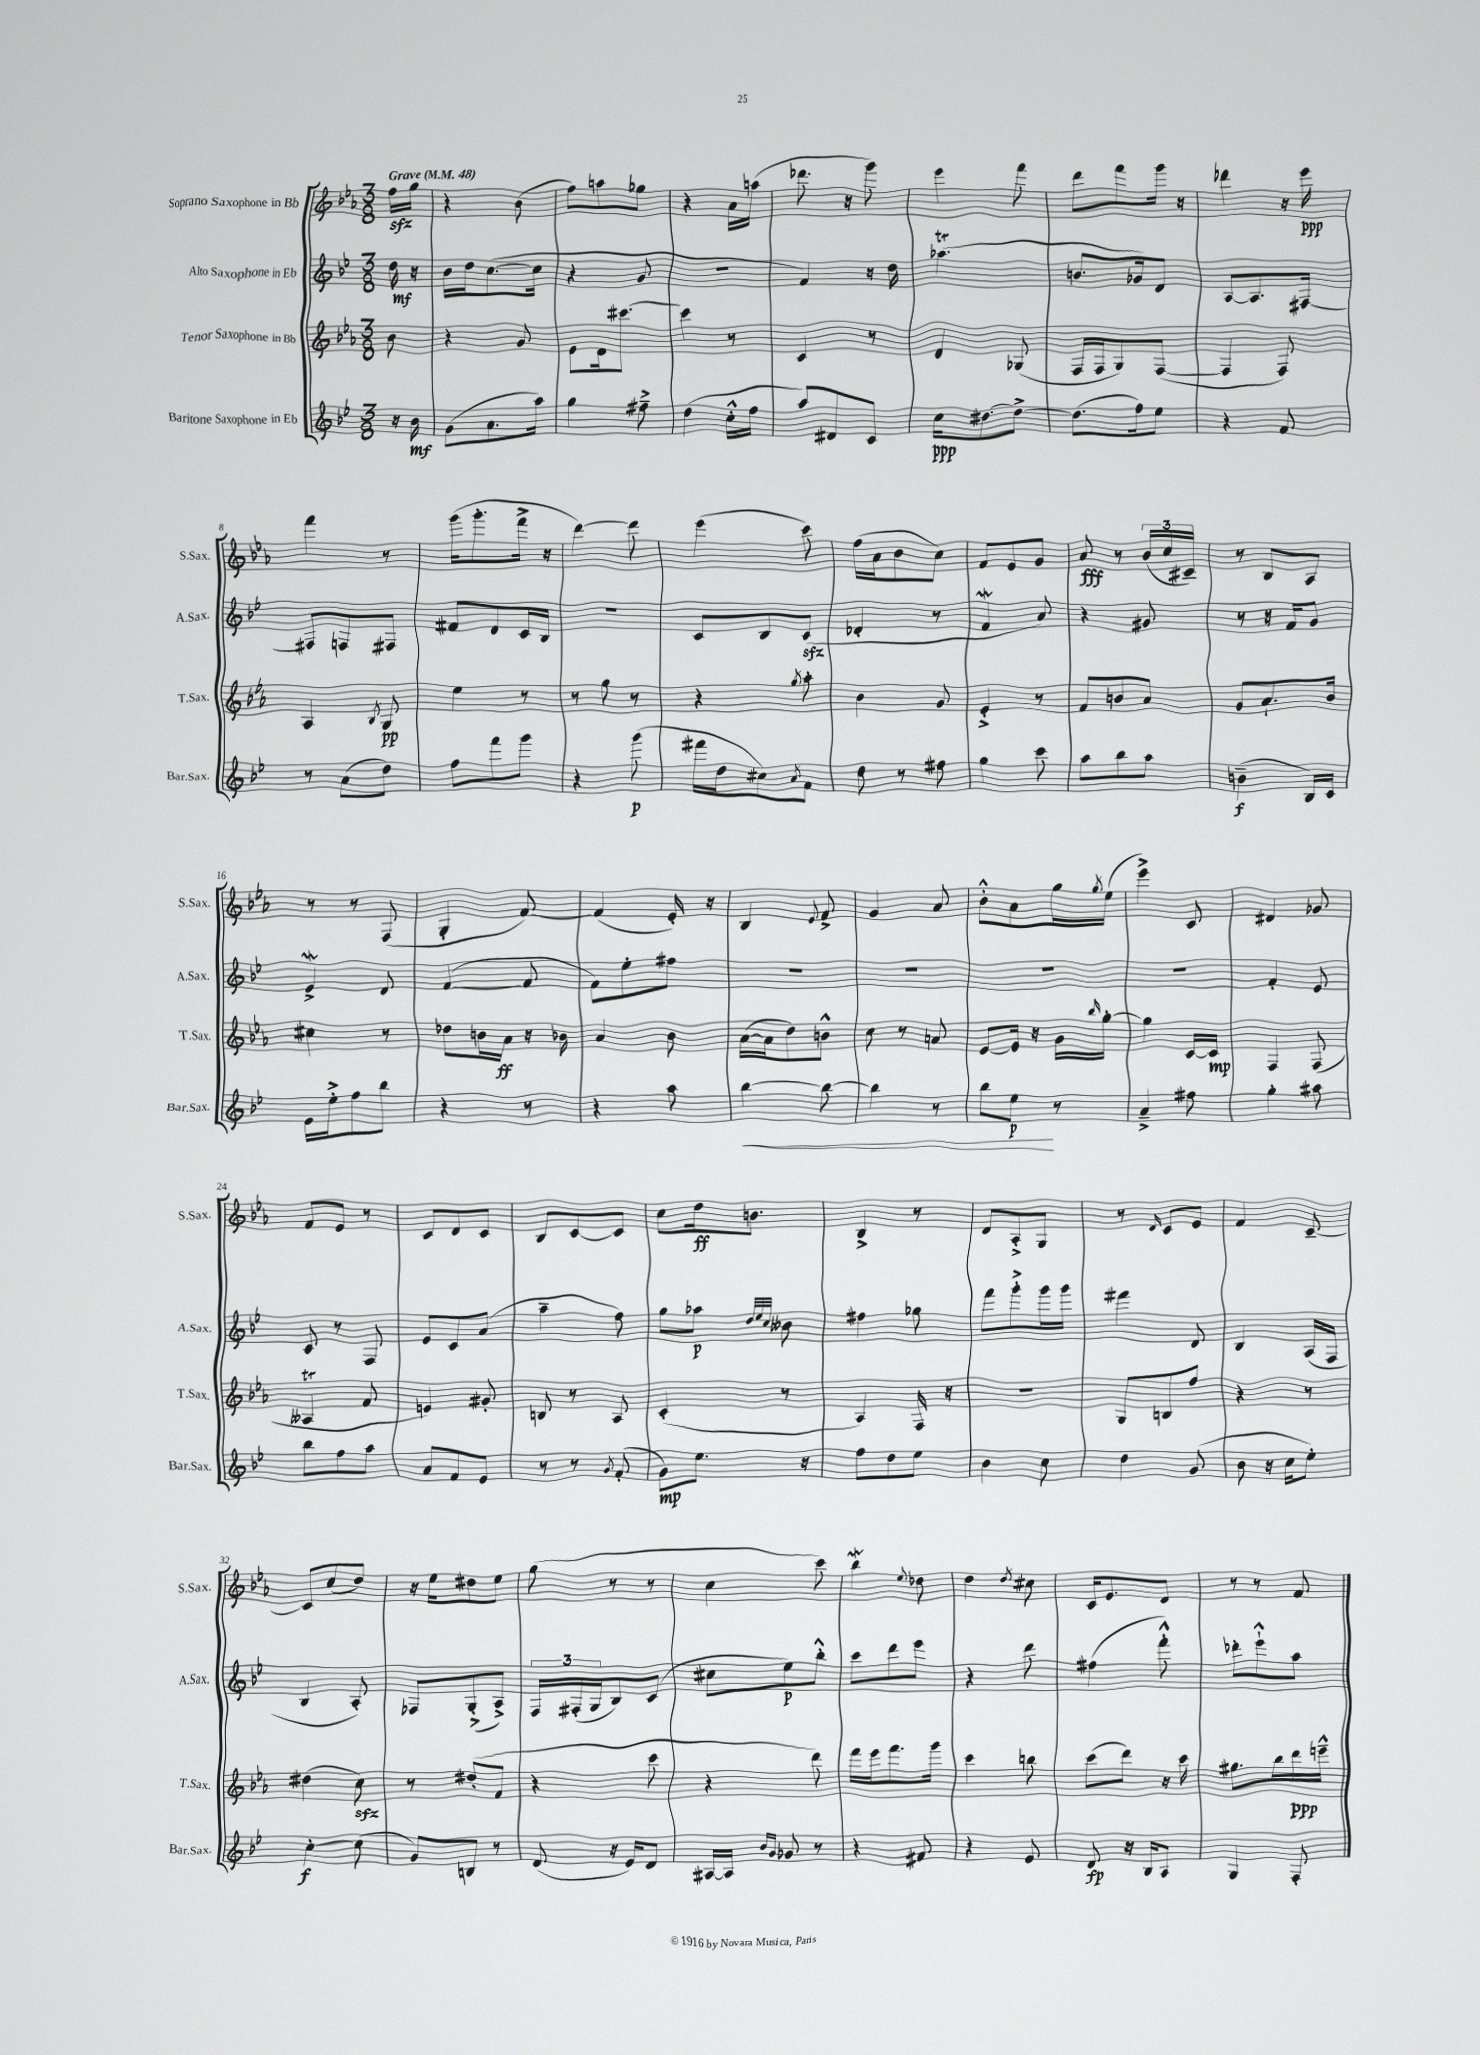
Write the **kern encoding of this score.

**kern	**dynam	**kern	**dynam	**kern	**dynam	**kern	**dynam
*part4	*part4	*part3	*part3	*part2	*part2	*part1	*part1
*staff4	*staff4	*staff3	*staff3	*staff2	*staff2	*staff1	*staff1
*I"Baritone Saxophone in Eb	*	*I"Tenor Saxophone in Bb	*	*I"Alto Saxophone in Eb	*	*I"Soprano Saxophone in Bb	*
*I'Bar.Sax.	*	*I'T.Sax.	*	*I'A.Sax.	*	*I'S.Sax.	*
*clefG2	*	*clefG2	*	*clefG2	*	*clefG2	*
*k[b-e-]	*	*k[b-e-a-]	*	*k[b-e-]	*	*k[b-e-a-]	*
*M3/8	*	*M3/8	*	*M3/8	*	*M3/8	*
*MM48	*	*MM48	*	*MM48	*	*MM48	*
=	=	=	=	=	=	=	=
!	!	!	!	!	!	!LO:TX:a:B:t=Grave	!
16r	.	8b-\	.	16dd\	mf	16ffzz\LL	.
16b-\	mf	.	.	16r	.	16gg\JJ	.
=1	=1	=1	=1	=1	=1	=1	=1
(8g\L	.	4r	.	16b-\LL	.	4r	.
.	.	.	.	16dd\J	.	.	.
8.a\	.	.	.	([8.cc\	.	.	.
.	.	8g/	.	.	.	(8b-\	.
16aa\Jk)	.	.	.	16cc\Jk]	.	.	.
=2	=2	=2	=2	=2	=2	=2	=2
4gg\	.	8e-\L	.	4r	.	8ff\L)	.
.	.	16d\k	.	.	.	8aan\	.
.	.	[8.ccc#X\J	.	.	.	.	.
8ff#X~^\	.	.	.	8g/	.	8gg-X\J	.
=3	=3	=3	=3	=3	=3	=3	=3
(4dd\	.	4ccc#\]	.	4.r	.	4r	.
16cc'^^\LL	.	8r	.	.	.	16a-\LL	.
16ff\JJ	.	.	.	.	.	(16aan\JJ	.
=4	=4	=4	=4	=4	=4	=4	=4
8aa/L)	.	4c/	.	4f/)	.	8.ddd-X\	.
8d#X/	.	.	.	.	.	.	.
.	.	.	.	.	.	16r	.
8c/J	.	8r	.	16r	.	8ggg\)	.
.	.	.	.	16dd\	.	.	.
=5	=5	=5	=5	=5	=5	=5	=5
16cc\KL	ppp	4d/	.	(4.aa-XT\	.	4eee-\	.
[8.dd#X\	.	.	.	.	.	.	.
8dd#^\J_	.	(8G-X/	.	.	.	8fff\	.
=6	=6	=6	=6	=6	=6	=6	=6
(8.dd#\L]	.	16F/LL	.	8.bn/L	.	8ddd\L	.
.	.	16F/J	.	.	.	.	.
.	.	8G/)	.	.	.	8fff\	.
16ff\k)	.	.	.	16g-X/k)	.	.	.
8ee-\J	.	([8F/J	.	8d/J	.	16ggg\Jk	.
.	.	.	.	.	.	16r	.
=7	=7	=7	=7	=7	=7	=7	=7
4r	.	4F/]	.	[8A/L	.	4ddd-X\	.
.	.	.	.	8.A/]	.	.	.
8f/	.	8F/)	.	.	.	16r	.
.	.	.	.	[16F#X/Jk	.	16eee-\	ppp
!!LO:LB:g=z
=8	=8	=8	=8	=8	=8	=8	=8
8r	.	4A-/	.	8F#X/L]	.	4fff\	.
(8a\L	.	.	.	8Fn/	.	.	.
.	.	8qB-/	.	.	.	.	.
8dd\J)	.	8G/	pp	8F#X/J	.	8r	.
=9	=9	=9	=9	=9	=9	=9	=9
8ff\L	.	4ee-\	.	8f#X/L	.	(16ggg\KL	.
.	.	.	.	.	.	8.ggg'\	.
8fff\	.	.	.	8d/	.	.	.
8ggg\J	.	8r	.	16c/L	.	16fff^\Jk	.
.	.	.	.	16B-/JJ	.	16r	.
=10	=10	=10	=10	=10	=10	=10	=10
4r	.	8r	.	4.r	.	[4ddd\)	.
.	.	8gg\	.	.	.	.	.
(8ggg\	p	8r	.	.	.	8ddd\]	.
=11	=11	=11	=11	=11	=11	=11	=11
16fff#X\LL	.	4r	.	8c/L	.	(4eee-\	.
16dd\J	.	.	.	.	.	.	.
8cc#X\)	.	.	.	8B-/	.	.	.
8qa/	.	8qgg/	.	.	.	.	.
8f\J	.	8aa-'\	.	(8czz/J	.	8ccc\)	.
=12	=12	=12	=12	=12	=12	=12	=12
8dd\	.	4b-\	.	4d-X'/	.	(16ff\LL	.
.	.	.	.	.	.	16a-\J	.
8r	.	.	.	.	.	8b-\	.
8ff#X\	.	8g/	.	8r	.	8cc\J)	.
=13	=13	=13	=13	=13	=13	=13	=13
4gg\	.	4e-'^/	.	4fW/	.	8f/L	.
.	.	.	.	.	.	8e-/	.
8ccc\	.	8r	.	8a/)	.	8g/J	.
=14	=14	=14	=14	=14	=14	=14	=14
8aa\L	.	8f/L	.	4r	.	8a-/	fff
8bb-\	.	8bn/	.	.	.	8r	.
8aa\J	.	8a-/J	.	8g#X/	.	(24b-/LL	.
.	.	.	.	.	.	24cc/	.
.	.	.	.	.	.	24c#X~/JJ)	.
=15	=15	=15	=15	=15	=15	=15	=15
(4bn~\	f	8g/L	.	8r	.	8r	.
.	.	8.a-`/	.	16r	.	8B-/L	.
.	.	.	.	16f/KL	.	.	.
16B-/LL)	.	.	.	8g/J	.	8A-/J	.
16c/JJ	.	16b-/Jk	.	.	.	.	.
!!LO:LB:g=z
=16	=16	=16	=16	=16	=16	=16	=16
16e-\LL	.	4cc#X\	.	4e-w^/	.	8r	.
16ee-'^\J	.	.	.	.	.	.	.
8ff\	.	.	.	.	.	8r	.
8bb-\J	.	8r	.	8d/	.	(8F/	.
=17	=17	=17	=17	=17	=17	=17	=17
4r	.	8dd-X\L	.	([4f/	.	4G'/	.
.	.	16bn\L	.	.	.	.	.
.	.	16a-\JJ	ff	.	.	.	.
8r	.	16r	.	8f/]	.	[8f/)	.
.	.	16b-X\	.	.	.	.	.
=18	=18	=18	=18	=18	=18	=18	=18
4r	.	4a-/	.	8f\L)	.	(4f/]	.
.	.	.	.	8ee-'\	.	.	.
8aa\	.	8b-\	.	8ff#X\J	.	16e-'/)	.
.	.	.	.	.	.	16r	.
=19	=19	=19	=19	=19	=19	=19	=19
!	!LO:HP:b	!	!	!	!	!	!
[4bb-\	<	([16a-\LL	.	4.r	.	4B-/	.
.	.	16a-\J]	.	.	.	.	.
.	.	8dd\)	.	.	.	.	.
.	.	.	.	.	.	8qqe-/	.
8bb-\_	.	8bn^^\J	.	.	.	8f^/	.
=20	=20	=20	=20	=20	=20	=20	=20
4bb-\]	.	8cc\	.	4.r	.	4g/	.
.	.	8r	.	.	.	.	.
8r	.	8an/	.	.	.	8a-/	.
=21	=21	=21	=21	=21	=21	=21	=21
8bb-\L	.	[8e-/L	.	4.r	.	8b-'^^\L	.
8ee-\J	p	16e-/Jk]	.	.	.	8a-\	.
.	.	16r	.	.	.	.	.
8r	[	16g\LL	.	.	.	16gg\L	.
.	.	16qqbb-/	.	.	.	8qgg/	.
.	.	[16gg'\JJ	.	.	.	(16ee-\JJ	.
=22	=22	=22	=22	=22	=22	=22	=22
4a~^/	.	4gg\]	.	4.r	.	4eee-^\)	.
8ff#X\	.	[16c/LL	.	.	.	8c/	.
.	.	16c/JJ]	mp	.	.	.	.
=23	=23	=23	=23	=23	=23	=23	=23
4gg'\	.	4F/	.	4f'/	.	4d#X/	.
8aa#X\	.	(8F/	.	8e-/	.	8g-X/	.
!!LO:LB:g=z
=24	=24	=24	=24	=24	=24	=24	=24
8bb-\L	.	4A--XT/	.	8c/	.	8f/L	.
8ff\	.	.	.	8r	.	8e-/J	.
8aa\J	.	8f/	.	8F/	.	8r	.
=25	=25	=25	=25	=25	=25	=25	=25
8a/L	.	4en/)	.	8e-/L	.	8c/L	.
8f/	.	.	.	8c/	.	8d/	.
8e-/J	.	8g#X'/	.	(8a/J	.	8c/J	.
=26	=26	=26	=26	=26	=26	=26	=26
8r	.	8Bn/	.	4aa~\	.	8B-/L	.
8r	.	8r	.	.	.	[8c/	.
8qg/	.	.	.	.	.	.	.
(8f'/	.	8A-/	.	8ff\)	.	8c/J]	.
=27	=27	=27	=27	=27	=27	=27	=27
8g\L)	mp	(4c'/	.	8gg\L	.	8cc\L	.
8.ee-\J	.	.	.	8aa-X\J	p	16dd\k	ff
.	.	.	.	.	.	8.bn\J	.
.	.	.	.	32qqdd/LLL	.	.	.
.	.	.	.	32qqee-/	.	.	.
.	.	.	.	32qqcc/JJJ	.	.	.
.	.	8r	.	8b--X\	.	.	.
16r	.	.	.	.	.	.	.
=28	=28	=28	=28	=28	=28	=28	=28
8ff\L	.	4A-/)	.	4ff#X\	.	4B-^/	.
8dd\	.	.	.	.	.	.	.
8ee-\J	.	16F/	.	8gg-X\	.	8r	.
.	.	16r	.	.	.	.	.
=29	=29	=29	=29	=29	=29	=29	=29
4b-\	.	4.r	.	8fff\L	.	8d/L	.
.	.	.	.	8ggg'^\	.	8A-'^/	.
8cc\	.	.	.	16ggg\L	.	8G/J	.
.	.	.	.	16ggg\JJ	.	.	.
=30	=30	=30	=30	=30	=30	=30	=30
4dd\	.	8G/L	.	4fff#X\	.	8r	.
.	.	.	.	.	.	16qqd/	.
.	.	8Bn/	.	.	.	8c/L	.
(8g/	.	8ff/J	.	8d/	.	8e-/J	.
=31	=31	=31	=31	=31	=31	=31	=31
8b-\	.	4r	.	4B-/	.	4f/	.
16r	.	.	.	.	.	.	.
16cc\KL	.	.	.	.	.	.	.
8ee-'\J)	.	8r	.	(16A/LL	.	[8c~/	.
.	.	.	.	16F/JJ	.	.	.
!!LO:LB:g=z
=32	=32	=32	=32	=32	=32	=32	=32
[4cc'\	f	(4dd#X\	.	4B-/	.	8c/L]	.
.	.	.	.	.	.	(8cc/	.
(8cc\]	.	8cczz\)	.	8A'/)	.	8dd/J)	.
=33	=33	=33	=33	=33	=33	=33	=33
8g/L)	.	8r	.	8F-X/L	.	16r	.
.	.	.	.	.	.	16ee-\KL	.
8Bn/J	.	(8dd#X'/L	.	(8G'^/	.	8dd#X\	.
8r	.	8f/J	.	8A^/J)	.	8ee-\J	.
=34	=34	=34	=34	=34	=34	=34	=34
(8d/	.	4r	.	24F/LL	.	(8gg\	.
.	.	.	.	(24F#X'/	.	.	.
.	.	.	.	24G/J	.	.	.
16r	.	.	.	8B-/)	.	8r	.
16e-/KL)	.	.	.	.	.	.	.
8d/J	.	8ccc\	.	(8c/J	.	8r	.
=35	=35	=35	=35	=35	=35	=35	=35
[16A#X/LL	.	4r	.	8cc#X\L	.	4cc\	.
16A#/JJ]	.	.	.	.	.	.	.
16qqb-/LL	.	.	.	.	.	.	.
16qqg/JJ	.	.	.	.	.	.	.
8g-X/	.	.	.	8ee-\)	p	.	.
8r	.	8ddd\)	.	8bb-'^^\J	.	8ccc\)	.
=36	=36	=36	=36	=36	=36	=36	=36
4r	.	16fff\LL	.	8ccc\L	.	4bb-W\	.
.	.	16eee-\J	.	.	.	.	.
.	.	8.fff\	.	8ddd\	.	.	.
.	.	.	.	.	.	8qqee-/	.
8f#X/	.	.	.	8eee-\J	.	8dd-X\	.
.	.	16ggg\Jk	.	.	.	.	.
=37	=37	=37	=37	=37	=37	=37	=37
4r	.	4ccc\	.	4r	.	4dd\	.
.	.	.	.	.	.	8qdd/	.
8e-/	.	8bbn\	.	8ddd\	.	8cc#X\	.
=38	=38	=38	=38	=38	=38	=38	=38
8d/	fp	(8ccc\L	.	(4ff#X\	.	16c/KL	.
.	.	.	.	.	.	8.e-/	.
16r	.	8ddd\J)	.	.	.	.	.
16B-/KL	.	.	.	.	.	.	.
8A/J	.	16r	.	8fff'^^\)	.	8d/J	.
.	.	16ccc\	.	.	.	.	.
=39	=39	=39	=39	=39	=39	=39	=39
4G/	.	8.gg#X\L	.	8ddd-X'\L	.	8r	.
.	.	.	.	8eee-`^^\	.	8r	.
.	.	16bb-\L	.	.	.	.	.
8F'/	.	16ddd\	ppp	8aa\J	.	8f/	.
.	.	16eeen~^^\JJ	.	.	.	.	.
==	==	==	==	==	==	==	==
*-	*-	*-	*-	*-	*-	*-	*-
